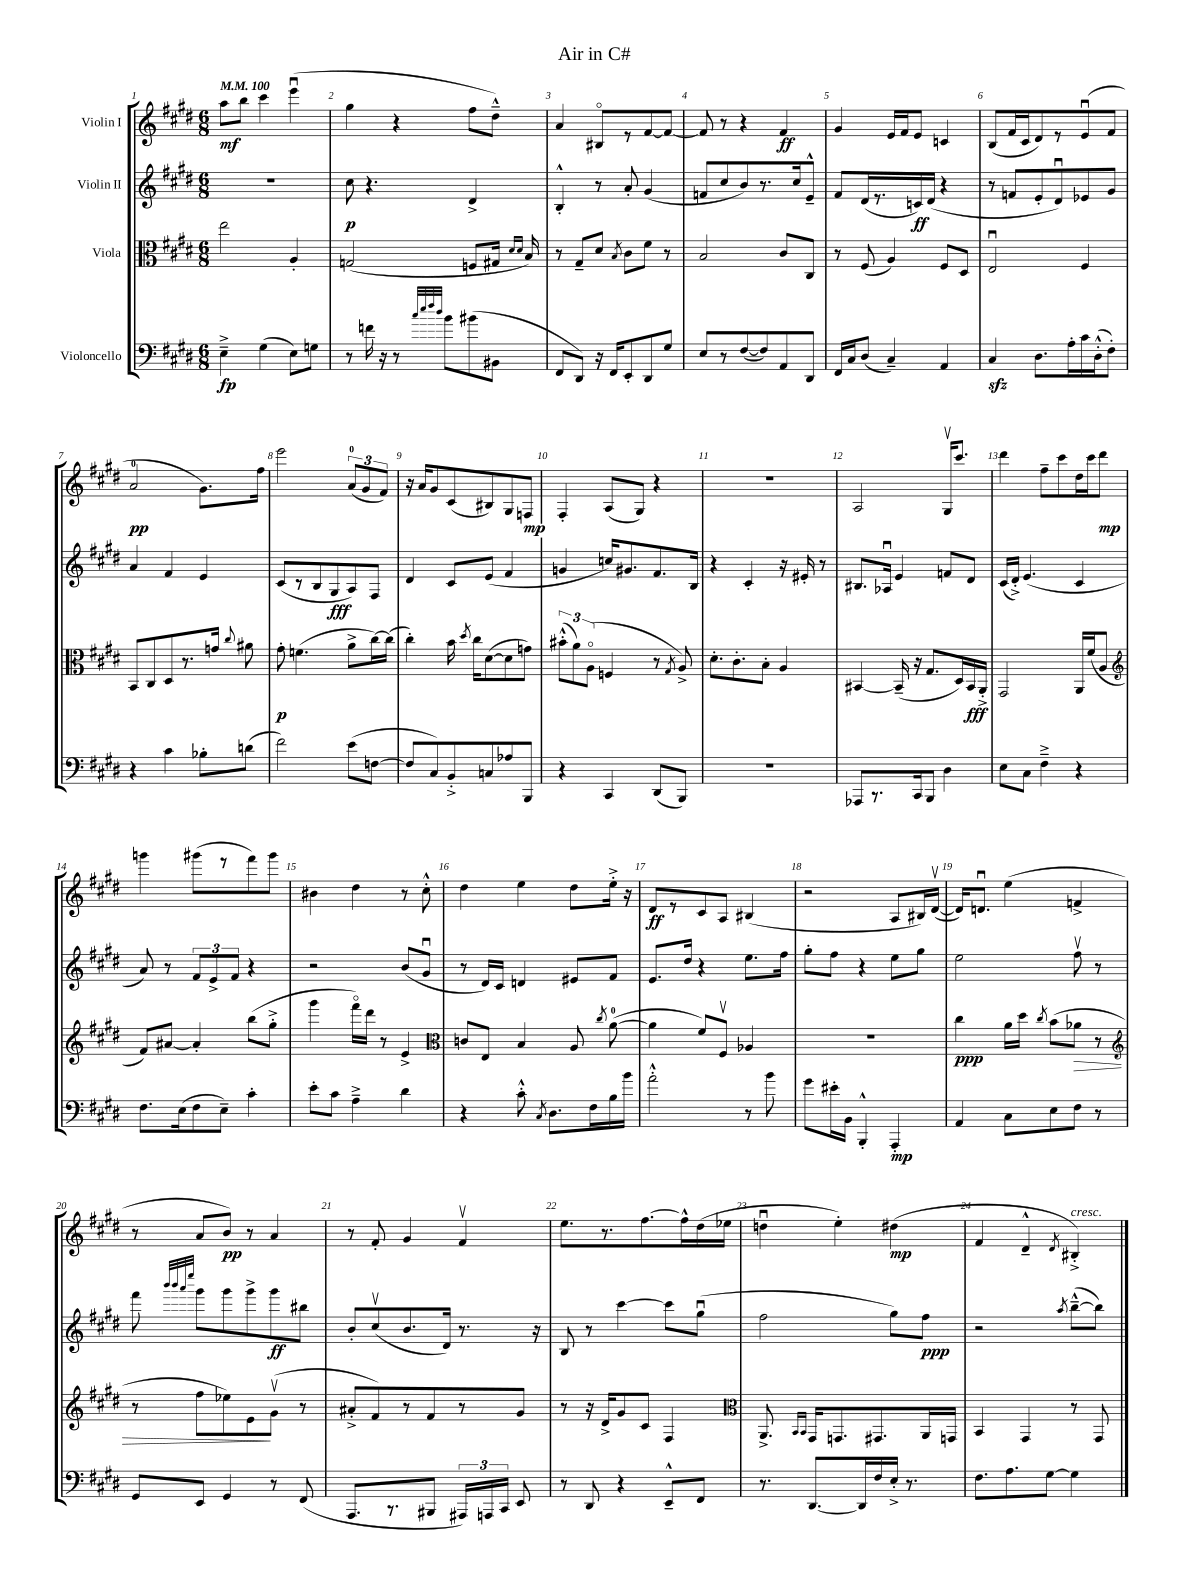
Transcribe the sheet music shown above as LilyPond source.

\header { title = "Air in C#" }
<<
\new StaffGroup <<
\new Staff = "s0" \with { instrumentName = "Violin I" } {
    \clef treble \key e \major \numericTimeSignature \time 6/8 \tempo 4 = 100
    \autoBeamOff a''8[\mf b''8] cis'''4 e'''4\downbow( |
    gis''4 r4 fis''8[ dis''8]---^) |
    a'4 bis8[\flageolet r8 fis'8~ fis'8]~ |
    fis'8 r8 r4 fis'4\ff |
    gis'4 e'16[ fis'16 e'8] c'4 |
    b8[( fis'16 cis'16 dis'8) r8 e'8\downbow( fis'8] |
    a'2-0\pp gis'8.[) fis''16] |
    e'''2 \tuplet 3/2 { a'8[-0( gis'8 fis'8]) } |
    r16 a'16[ gis'8 cis'8( bis8) gis8 f8]\mp |
    fis4-. a8[( gis8]) r4 |
    R2. |
    a2 gis16[\upbow cis'''8.] |
    dis'''4 fis''8[-- cis'''8 dis''16 cis'''16 dis'''8]\mp |
    g'''4 gis'''8[( r8 fis'''8) gis'''8] |
    bis'4 dis''4 r8 cis''8-.-^ |
    dis''4 e''4 dis''8[ e''16]-.-> r16 |
    dis'8[\ff r8 cis'8 a8] bis4( |
    r2 a8[ bis16) dis'16]~\upbow( |
    dis'16[) d'8.]\downbow e''4( f'4-> |
    r8 a'8[ b'8]\pp) r8 a'4 |
    r8 fis'8-. gis'4 fis'4\upbow |
    e''8.[ r8. fis''8.~ fis''16-^ dis''16( ees''16] |
    d''4\downbow e''4-.) dis''4\mp( |
    fis'4 dis'4---^ \acciaccatura { dis'8 } bis4-.->^\markup { \italic "cresc." }) \bar "|." |
}
\new Staff = "s1" \with { instrumentName = "Violin II" } {
    \clef treble \key e \major \numericTimeSignature \time 6/8
    \autoBeamOff R2. |
    cis''8\p r4. dis'4-> |
    b4-.-^ r8 a'8-. gis'4( |
    f'8[ cis''8 b'8) r8. cis''16 e'8]---^ |
    fis'8[ dis'16( r8. c'16\ff) dis'16]( r4 |
    r8 f'8[ e'8-. dis'8\downbow) ees'8 gis'8] |
    a'4 fis'4 e'4 |
    cis'8[( r8 b8 gis8\fff a8) fis8] |
    dis'4 cis'8[ e'8]( fis'4 |
    g'4 c''16[) gis'8. fis'8. b16] |
    r4 cis'4-. r16 eis'16-. r8 |
    bis8.[ aes16]\downbow e'4 f'8[ dis'8] |
    cis'16[( dis'16]-.->) e'4.( cis'4 |
    a'8) r8 \tuplet 3/2 { fis'8[ e'8-> fis'8] } r4 |
    r2 b'8[( gis'8]\downbow |
    r8 dis'16[) cis'16] d'4 eis'8[ fis'8] |
    e'8.[ dis''16] r4 e''8.[ fis''16] |
    gis''8[-. fis''8] r4 e''8[ gis''8] |
    e''2 fis''8\upbow r8 |
    fis'''8 \grace { b'''32[ b'''32 a'''32 e''''32] } gis'''8[ gis'''8 gis'''8-> gis'''8\ff bis''8] |
    b'8[-. cis''8\upbow( b'8. dis'16]) r8. r16 |
    b8 r8 cis'''4~ cis'''8[ gis''8]\downbow( |
    fis''2 gis''8[) fis''8]\ppp |
    r2 \acciaccatura { a''8 } b''8[~---^( b''8]) \bar "|." |
}
\new Staff = "s2" \with { instrumentName = "Viola" } {
    \clef alto \key e \major \numericTimeSignature \time 6/8
    \autoBeamOff e''2 a4-. |
    g2( f8[ gis16] \grace { dis'16[ dis'16] } b16) |
    r8 gis8[-- dis'8] \acciaccatura { b8 } cis'8[ fis'8] r8 |
    b2 cis'8[ cis8] |
    r8 fis8( a4) fis8[ dis8] |
    e2\downbow fis4 |
    b,8[ cis8 dis8 r8. g'16] \appoggiatura { cis''8 } ais'8 |
    gis'8-.\p f'4.( a'8[-> cis''16~) cis''16]( |
    cis''4-.) b'16 \acciaccatura { dis''8 } cis''16[ dis'8~( dis'8 g'8]) |
    \tuplet 3/2 { bis'8[-.-^( a'8) a8]\flageolet( } f4 r8 \acciaccatura { gis8 } a8->) |
    dis'8.[-. cis'8.-. b8]-. a4 |
    bis,4~ bis,16--( r16 gis8.[ dis16) bis,16\fff a,16]-.-> |
    gis,2 a,16[ fis'16( a8] |
    \clef treble fis'8[) ais'8]~ ais'4-. b''8[( gis''8]-.-> |
    gis'''4 fis'''16[\flageolet) dis'''16] r8 e'4-> |
    \clef alto c'8[ e8] b4 a8 \acciaccatura { cis''8 } a'8-0~( |
    a'4 fis'8[) fis8]\upbow aes4 |
    R2. |
    cis''4\ppp a'16[ dis''16] \acciaccatura { cis''8 } b'8[( aes'8]\> r8 |
    \clef treble r8 fis''8[ ees''8) e'8\! gis'8]\upbow( r8 |
    ais'8[-.-> fis'8) r8 fis'8 r8 gis'8] |
    r8 r16 dis'16[-> gis'8 cis'8] fis4 |
    \clef alto a,8.-> \grace { b,16[ b,16] } gis,16[ g,8. gis,8. a,16 g,16] |
    b,4 gis,4 r8 gis,8 \bar "|." |
}
\new Staff = "s3" \with { instrumentName = "Violoncello" } {
    \clef bass \key e \major \numericTimeSignature \time 6/8
    \autoBeamOff e4--->\fp gis4( e8[) g8] |
    r8 f'16 r16 r8 \grace { cis''32[ e''32 fis''32 dis''32] } b'8[ bis'8( bis,8] |
    fis,8[ dis,8]) r16 fis,16[ e,8-. dis,8 gis8] |
    e8[ r8 fis8~( fis8) a,8 dis,8] |
    fis,16[ cis16 dis8]( cis4--) a,4 |
    cis4\sfz dis8.[ a16-. cis'16 dis16-.-^( fis8]-.) |
    r4 cis'4 bes8[-. d'8]( |
    fis'2) e'8[( f8]~ |
    f8[ cis8) b,8-.-> c8 aes8 b,,8] |
    r4 cis,4 dis,8[( b,,8]) |
    R2. |
    aes,,8[ r8. cis,16 b,,8] dis4 |
    e8[ cis8] fis4---> r4 |
    fis8.[ e16( fis8 e8]--) cis'4-. |
    e'8[-. cis'8] a4---> dis'4 |
    r4 cis'8-.-^ \acciaccatura { cis8 } dis8.[ fis16 b16 b'16] |
    a'2-.-^ r8 b'8 |
    gis'8[ eis'16-. b,16] b,,4-.-^ a,,4-.\mp |
    a,4 cis8[ e8 fis8] r8 |
    gis,8[ e,8] gis,4 r8 fis,8( |
    a,,8.[ r8. bis,,8] \tuplet 3/2 { ais,,16[) a,,16 cis,16] } e,8 |
    r8 dis,8 r4 e,8[---^ fis,8] |
    r8. dis,8.[~ dis,16 fis16 e16]-.-> r8. |
    fis8.[ a8. gis8]~ gis4 \bar "|." |
}
>>
>>
\layout { \context { \Score \override BarNumber.break-visibility = ##(#f #t #t) barNumberVisibility = #all-bar-numbers-visible } }
